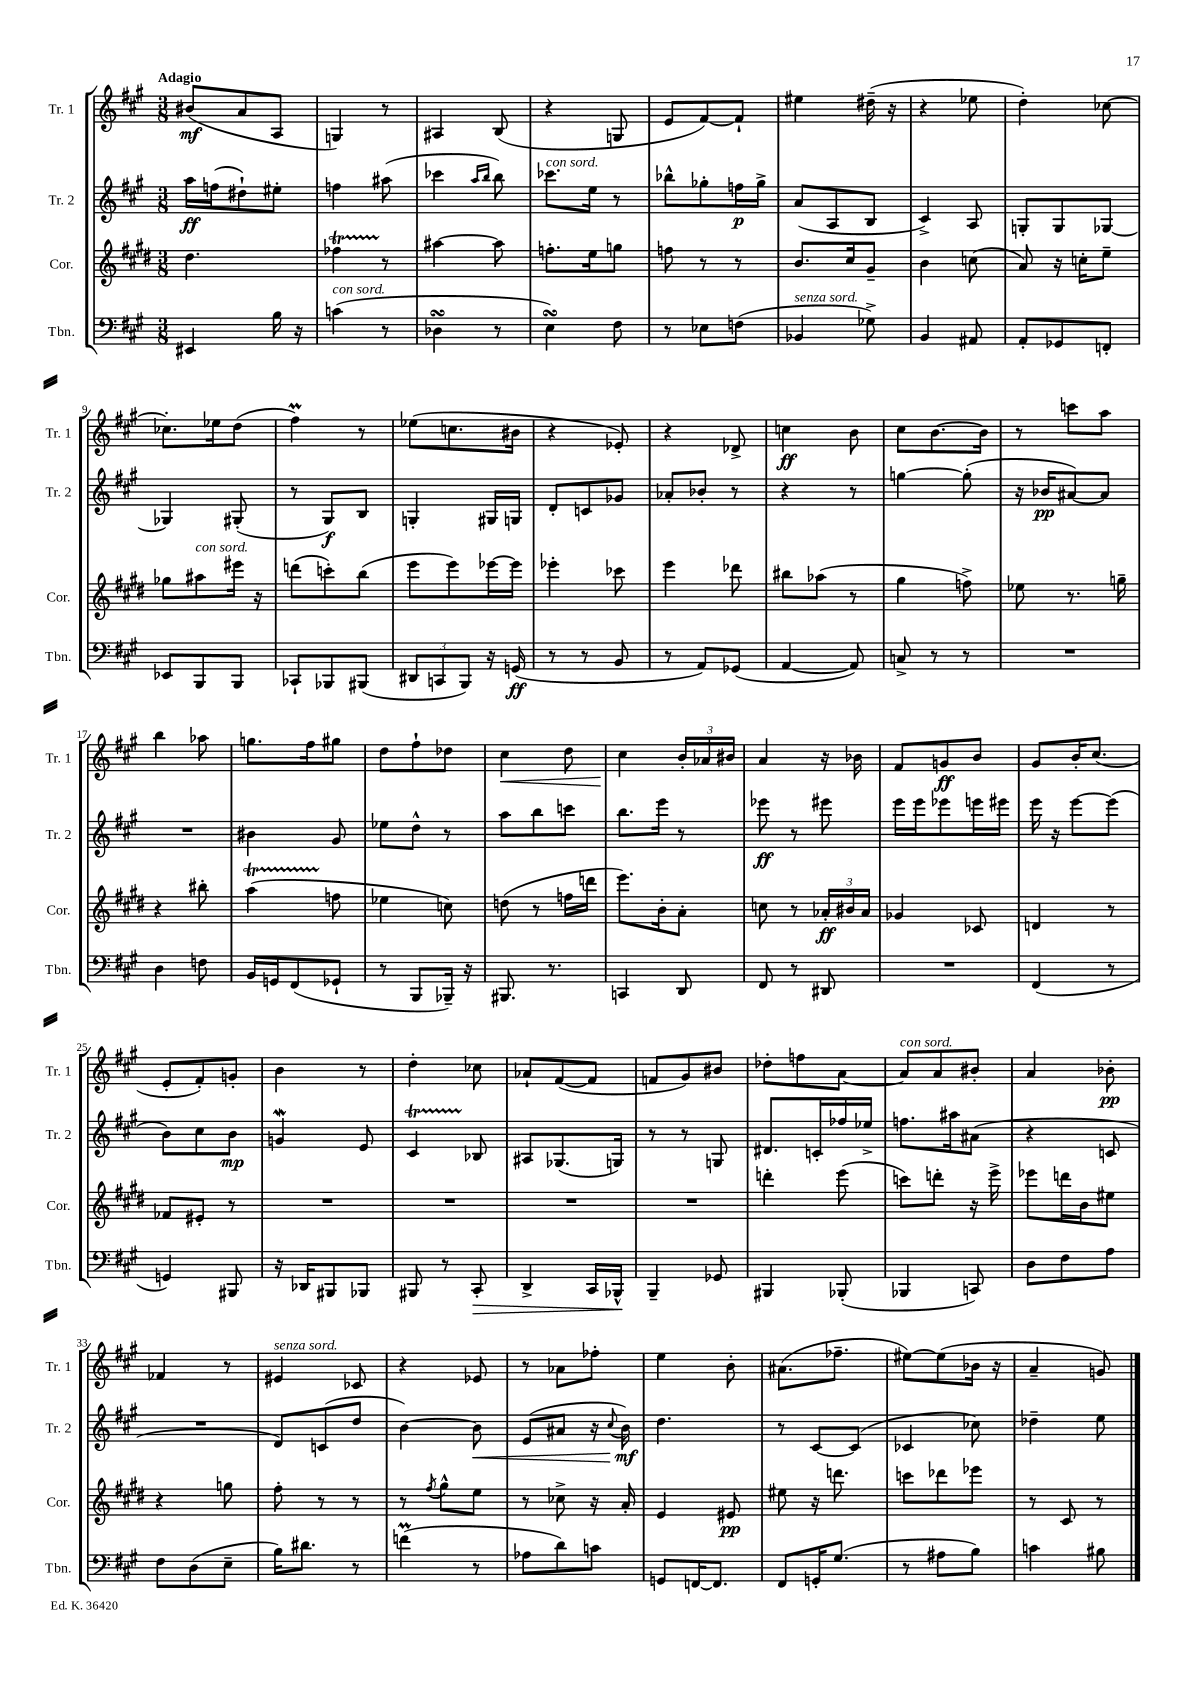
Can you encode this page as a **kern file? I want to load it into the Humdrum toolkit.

**kern	**dynam	**kern	**dynam	**kern	**dynam	**kern	**dynam
*part4	*part4	*part3	*part3	*part2	*part2	*part1	*part1
*staff4	*staff4	*staff3	*staff3	*staff2	*staff2	*staff1	*staff1
*I"Tbn.	*	*I"Cor.	*	*I"Tr. 2	*	*I"Tr. 1	*
*I'Tbn.	*	*I'Cor.	*	*I'Tr. 2	*	*I'Tr. 1	*
*clefF4	*	*clefG2	*	*clefG2	*	*clefG2	*
*k[f#c#g#]	*	*k[f#c#g#d#]	*	*k[f#c#g#]	*	*k[f#c#g#]	*
*M3/8	*	*M3/8	*	*M3/8	*	*M3/8	*
=1	=1	=1	=1	=1	=1	=1	=1
!	!	!	!	!	!	!LO:TX:a:B:t=Adagio	!
4EE#X/	.	4.dd#\	.	16aa\LL	ff	(8b#X/L	mf
.	.	.	.	(16ffn\J	.	.	.
.	.	.	.	8dd#X`\)	.	8a/	.
16B\	.	.	.	8ee#X'\J	.	8A/J	.
16r	.	.	.	.	.	.	.
=2	=2	=2	=2	=2	=2	=2	=2
!LO:TX:a:i:t=con sord.	!	!	!	!	!	!	!
(4cn\	.	4ff-XT\	.	4ffn\	.	4Gn/)	.
8r	.	8r	.	(8aa#X\	.	8r	.
=3	=3	=3	=3	=3	=3	=3	=3
4D-XsSSs\	.	[4aa#X\	.	4ccc-X\	.	4A#X/	.
.	.	.	.	16qqaa/LL	.	.	.
.	.	.	.	16qqbb/JJ	.	.	.
8r	.	8aa#\]	.	8bb\)	.	(8B/	.
=4	=4	=4	=4	=4	=4	=4	=4
!	!	!	!	!LO:TX:a:i:t=con sord.	!	!	!
4EsSSS\)	.	8.ffn'\L	.	8.ccc-X\L	.	4r	.
.	.	16ee\k	.	16ee\Jk	.	.	.
8F#\	.	8ggn\J	.	8r	.	8Gn/	.
=5	=5	=5	=5	=5	=5	=5	=5
8r	.	8ffn\	.	8bb-X^^\L	.	8e/L	.
8E-X\L	.	8r	.	8gg-X'\	.	[8f#/)	.
(8Fn\J	.	8r	.	16ffn\L	p	8f#`/J]	.
.	.	.	.	16gg-^\JJ	.	.	.
=6	=6	=6	=6	=6	=6	=6	=6
!LO:TX:a:i:t=senza sord.	!	!	!	!	!	!	!
4BB-X/	.	8.b/L	.	(8a/L	.	4ee#X\	.
.	.	.	.	8A/	.	.	.
.	.	16cc#/k	.	.	.	.	.
8G-X^\)	.	8g#~/J	.	8B/J	.	(16dd#X~\	.
.	.	.	.	.	.	16r	.
=7	=7	=7	=7	=7	=7	=7	=7
4BB/	.	4b\	.	4c#^/)	.	4r	.
8AA#X/	.	(8ccn\	.	8A/	.	8ee-X\	.
=8	=8	=8	=8	=8	=8	=8	=8
8AA'/L	.	8a/)	.	8Gn'/L	.	4dd'\)	.
8GG-X/	.	16r	.	8G/	.	.	.
.	.	16ccn'\KL	.	.	.	.	.
8FFn'/J	.	8ee~\J	.	[8G-X/J	.	[8cc-X\	.
!!LO:LB:g=z
=9	=9	=9	=9	=9	=9	=9	=9
8EE-X/L	.	8gg-X\L	.	4G-X/]	.	8.cc-X'\L]	.
!	!	!LO:TX:a:i:t=con sord.	!	!	!	!	!
8BBB/	.	8aa#X\	.	.	.	.	.
.	.	.	.	.	.	16ee-X\k	.
8BBB/J	.	16eee#X\Jk	.	(8G#X'/	.	(8dd\J	.
.	.	16r	.	.	.	.	.
=10	=10	=10	=10	=10	=10	=10	=10
8CC-X`/L	.	(8dddn\L	.	8r	.	4ff#M\)	.
8BBB-X/	.	8cccn'\)	.	8G#/L)	f	.	.
(8BBB#X/J	.	(8bb\J	.	8B/J	.	8r	.
=11	=11	=11	=11	=11	=11	=11	=11
12DD#X/L	.	8eee\L	.	4Gn'/	.	(8ee-X\L	.
12CCn/	.	.	.	.	.	.	.
.	.	8eee\)	.	.	.	8.ccn\	.
12BBB/J)	.	.	.	.	.	.	.
16r	.	[16eee-X\L	.	16G#X/LL	.	.	.
(16GGn/	ff	16eee-\JJ]	.	16Gn/JJ	.	16b#X\Jk	.
=12	=12	=12	=12	=12	=12	=12	=12
8r	.	4eee-X'\	.	8d'/L	.	4r	.
8r	.	.	.	8cn/	.	.	.
8BB/	.	8ccc-X\	.	8g-X/J	.	8e-X'/)	.
=13	=13	=13	=13	=13	=13	=13	=13
8r	.	4eee\	.	8a-X'/L	.	4r	.
8AA/L)	.	.	.	8b-X'/J	.	.	.
(8GG-X/J	.	8ddd-X\	.	8r	.	8d-X^/	.
=14	=14	=14	=14	=14	=14	=14	=14
[4AA/	.	8bb#X\L	.	4r	.	4ccn\	ff
.	.	(8aa-X\J	.	.	.	.	.
8AA/])	.	8r	.	8r	.	8b\	.
=15	=15	=15	=15	=15	=15	=15	=15
8Cn^/	.	4gg#\	.	[4ggn\	.	8cc#\L	.
8r	.	.	.	.	.	[8.b\	.
8r	.	8ffn^\)	.	(8gg'\]	.	.	.
.	.	.	.	.	.	16b\Jk]	.
=16	=16	=16	=16	=16	=16	=16	=16
4.r	.	8ee-X\	.	16r	.	8r	.
.	.	.	.	16b-X/KL	pp	.	.
.	.	8.r	.	[8a#X/)	.	8cccn\L	.
.	.	.	.	8a#/J]	.	8aa\J	.
.	.	16ggn~\	.	.	.	.	.
!!LO:LB:g=z
=17	=17	=17	=17	=17	=17	=17	=17
4D\	.	4r	.	4.r	.	4bb\	.
8Fn\	.	8bb#X'\	.	.	.	8aa-X\	.
=18	=18	=18	=18	=18	=18	=18	=18
16BB/LL	.	(4aaT\	.	4b#X\	.	8.ggn\L	.
16GGn/J	.	.	.	.	.	.	.
(8FF#/	.	.	.	.	.	.	.
.	.	.	.	.	.	16ff#\k	.
8GG-X`/J	.	8ffn\	.	8g#/	.	8gg#X\J	.
=19	=19	=19	=19	=19	=19	=19	=19
8r	.	4ee-X\	.	8ee-X\L	.	8dd\L	.
8BBB/L	.	.	.	8dd^^\J	.	8ff#`\	.
16BBB-X~/Jk)	.	8ccn\)	.	8r	.	8dd-X\J	.
16r	.	.	.	.	.	.	.
=20	=20	=20	=20	=20	=20	=20	=20
!	!	!	!	!	!	!	!LO:HP:b
8.BBB#X/	.	(8ddn\	.	8aa\L	.	4cc#\	<
.	.	8r	.	8bb\	.	.	.
8.r	.	.	.	.	.	.	.
.	.	16ffn\LL	.	8cccn\J	.	8dd\	.
.	.	16dddn\JJ	.	.	.	.	.
=21	=21	=21	=21	=21	=21	=21	=21
4CCn/	.	8.eee\L)	.	8.bb\L	.	4cc#\	.
.	.	16b'\k	.	16eee\Jk	.	.	.
8DD/	.	8a'\J	.	8r	.	24b'/LL	[
.	.	.	.	.	.	24a-X/	.
.	.	.	.	.	.	24b#X/JJ	.
=22	=22	=22	=22	=22	=22	=22	=22
8FF#/	.	8ccn\	.	8eee-X\	ff	4a/	.
8r	.	8r	.	8r	.	.	.
8DD#X/	.	24a-X'/LL	ff	8eee#X\	.	16r	.
.	.	24b#X/	.	.	.	.	.
.	.	.	.	.	.	16b-X\	.
.	.	24a-/JJ	.	.	.	.	.
=23	=23	=23	=23	=23	=23	=23	=23
4.r	.	4g-X/	.	16eee\LL	.	8f#/L	.
.	.	.	.	16eee\J	.	.	.
.	.	.	.	8eee-X\	.	8gn/	ff
.	.	8c-X/	.	16eeen\L	.	8b/J	.
.	.	.	.	16eee#X\JJ	.	.	.
=24	=24	=24	=24	=24	=24	=24	=24
(4FF#/	.	4dn/	.	16eee\	.	8g#/L	.
.	.	.	.	16r	.	.	.
.	.	.	.	[8eee\L	.	16b'/K	.
.	.	.	.	.	.	(8.cc#/J	.
8r	.	8r	.	(8eee\J]	.	.	.
!!LO:LB:g=z
=25	=25	=25	=25	=25	=25	=25	=25
4GGn/)	.	8f-X/L	.	8b\L)	.	8e'/L	.
.	.	8e#X'/J	.	8cc#\	.	8f#'/)	.
8BBB#X/	.	8r	.	8b\J	mp	8gn'/J	.
=26	=26	=26	=26	=26	=26	=26	=26
16r	.	4.r	.	4gnw/	.	4b\	.
16DD-X/KL	.	.	.	.	.	.	.
8BBB#X/	.	.	.	.	.	.	.
8BBB-X/J	.	.	.	8e/	.	8r	.
=27	=27	=27	=27	=27	=27	=27	=27
8BBB#X/	.	4.r	.	4c#t/	.	4dd'\	.
8r	.	.	.	.	.	.	.
!	!LO:HP:b	!	!	!	!	!	!
8CC#'/	>	.	.	8B-X/	.	8cc-X\	.
=28	=28	=28	=28	=28	=28	=28	=28
4DD^/	.	4.r	.	8A#X/L	.	8a-X`/L	.
.	.	.	.	(8.G-X/	.	([8f#/	.
16CC#/LL	.	.	.	.	.	8f#/J]	.
16BBB-X^^/JJ	.	.	.	16Gn/Jk)	.	.	.
.	]	.	.	.	.	.	.
=29	=29	=29	=29	=29	=29	=29	=29
4BBB~/	.	4.r	.	8r	.	8fn/L	.
.	.	.	.	8r	.	8g#/)	.
8GG-X/	.	.	.	8Gn/	.	8b#X/J	.
=30	=30	=30	=30	=30	=30	=30	=30
4BBB#X/	.	4dddn'\	.	8.d#X/L	.	8dd-X'\L	.
.	.	.	.	.	.	8ffn\	.
.	.	.	.	16cn'/L	.	.	.
(8BBB-X'/	.	(8eee\	.	16ff-X/	.	[8a\J	.
.	.	.	.	16ee-X^/JJ	.	.	.
=31	=31	=31	=31	=31	=31	=31	=31
!	!	!	!	!	!	!LO:TX:a:i:t=con sord.	!
4BBB-X/	.	8cccn\L)	.	8.ffn\L	.	8a/L]	.
.	.	8dddn'\J	.	.	.	8a/	.
.	.	.	.	16aa#X\k	.	.	.
8CCn/)	.	16r	.	(8a#X\J	.	8b#X'/J	.
.	.	16eee^\	.	.	.	.	.
=32	=32	=32	=32	=32	=32	=32	=32
8D\L	.	8eee-X\L	.	4r	.	4a/	.
8F#\	.	16dddn\L	.	.	.	.	.
.	.	16b\J	.	.	.	.	.
8A\J	.	8ee#X\J	.	8cn/	.	8b-X'\	pp
!!LO:LB:g=z
=33	=33	=33	=33	=33	=33	=33	=33
8F#\L	.	4r	.	4.r	.	4f-X/	.
(8D\	.	.	.	.	.	.	.
8E~\J	.	8ggn\	.	.	.	8r	.
=34	=34	=34	=34	=34	=34	=34	=34
!	!	!	!	!	!	!LO:TX:a:i:t=senza sord.	!
16B\KL)	.	8ff#'\	.	8d/L)	.	4e#X/	.
8.d#X\J	.	.	.	.	.	.	.
.	.	8r	.	(8cn/	.	.	.
8r	.	8r	.	8dd/J	.	8c-X/	.
=35	=35	=35	=35	=35	=35	=35	=35
(4fnM\	.	8r	.	[4b\)	.	4r	.
.	.	8qff#/	.	.	.	.	.
.	.	8gg#^^\L	.	.	.	.	.
!	!	!	!	!	!LO:HP:b	!	!
8r	.	8ee\J	.	8b\]	<	8e-X/	.
=36	=36	=36	=36	=36	=36	=36	=36
8A-X\L	.	8r	.	(8e/L	.	8r	.
8d\)	.	8cc-X^\	.	8a#X/J	.	8a-X\L	.
8cn\J	.	16r	.	16r	.	8ff-X'\J	.
.	.	.	.	8qqcc#/	.	.	.
.	.	16a'/	.	16b\)	mf	.	.
.	.	.	.	.	[	.	.
=37	=37	=37	=37	=37	=37	=37	=37
8GGn/L	.	4e/	.	4.dd\	.	4ee\	.
[16FFn/K	.	.	.	.	.	.	.
8.FF/J]	.	.	.	.	.	.	.
.	.	8e#X/	pp	.	.	8b'\	.
=38	=38	=38	=38	=38	=38	=38	=38
8FF#/L	.	8ee#X\	.	8r	.	(8.a#X\L	.
16GGn'/K	.	16r	.	[8c#/L	.	.	.
(8.G#/J	.	8.dddn\	.	.	.	8.ff-X~\J	.
.	.	.	.	(8c#/J]	.	.	.
=39	=39	=39	=39	=39	=39	=39	=39
8r	.	8cccn\L	.	4c-X/	.	[8ee#X\L)	.
8A#X\L	.	8ddd-X\	.	.	.	(8ee#\]	.
8B\J)	.	8eee-X\J	.	8cc-X\)	.	16b-X\Jk	.
.	.	.	.	.	.	16r	.
=40	=40	=40	=40	=40	=40	=40	=40
4cn\	.	8r	.	4dd-X~\	.	4a~/	.
.	.	8c#/	.	.	.	.	.
8B#X\	.	8r	.	8ee\	.	8gn/)	.
==	==	==	==	==	==	==	==
*-	*-	*-	*-	*-	*-	*-	*-
